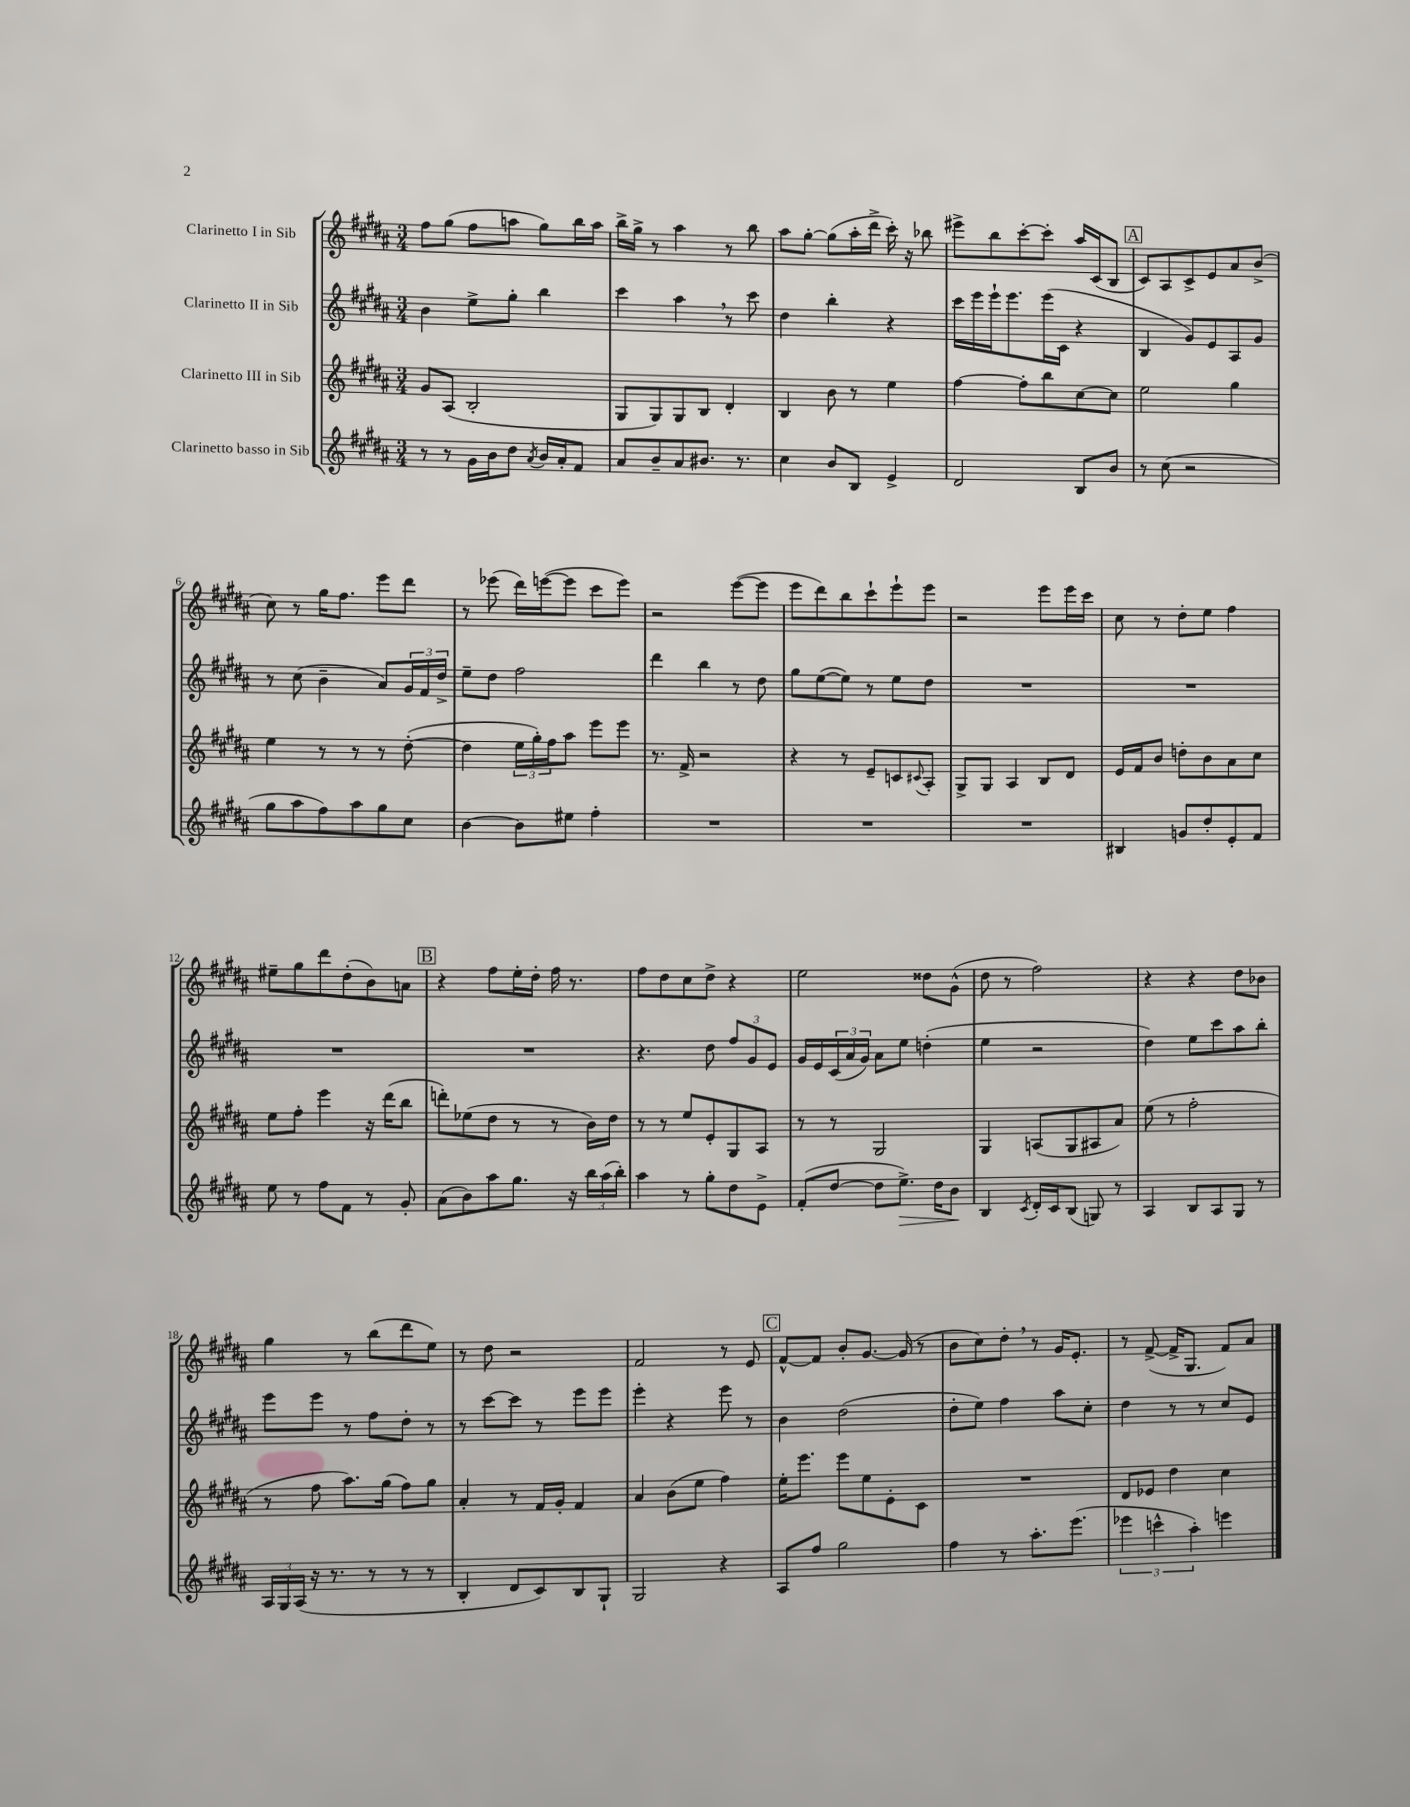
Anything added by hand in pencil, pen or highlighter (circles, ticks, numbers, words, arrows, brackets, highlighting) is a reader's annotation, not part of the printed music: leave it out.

**kern	**kern	**kern	**kern
*staff4	*staff3	*staff2	*staff1
*clefG2	*clefG2	*clefG2	*clefG2
*k[f#c#g#d#a#]	*k[f#c#g#d#a#]	*k[f#c#g#d#a#]	*k[f#c#g#d#a#]
*M3/4	*M3/4	*M3/4	*M3/4
8r	8g#	4b	8ff#
8r	(8A#	.	(8gg#
16g#	2B'	8ee^	8ff#
16b	.	.	.
8dd#	.	8gg#'	8aa
8qa#	.	.	.
16b	.	4bb	8gg#)
16a#'	.	.	.
8f#	.	.	16bb
.	.	.	16aa
=	=	=	=
8a#	8G#	4ccc#	16bb^
.	.	.	16gg#^
8b~	8G#)	.	8r
8a#	8G#	4aa#	4aa#
8.b#	8B	.	.
.	4d#'	8r	8r
8.r	.	.	.
.	.	8ccc#	8bb
=	=	=	=
4cc#	4B	4dd#	8aa#
.	.	.	[8gg#'
8b	8b	4bb'	(8gg#]
8B	8r	.	16aa#'
.	.	.	16ddd#^
4e^	4ee	4r	16ccc#')
.	.	.	16r
.	.	.	8bb-
=	=	=	=
2d#	[4ff#	16ccc#	8eee#^
.	.	16eee	.
.	.	16eee`	8bb
.	.	8.eee	.
.	8ff#']	.	[8ccc#'
.	8bb	(16eee	8ccc#']
.	.	16c#	.
8B	[8cc#	4r	16aa#
.	.	.	(16c#
8b	8cc#]	.	8B
=	=	=	=
8r	2ee	4B	8c#)
(8cc#	.	.	8A#
2r	.	8g#)	8c#^
.	.	8e	8e
.	4gg#	8A#	8a#
.	.	8g#	(8b^
=	=	=	=
8gg#	4ee	8r	8cc#)
8aa#	.	(8cc#	8r
8ff#)	8r	4b~	16gg#
.	.	.	8.ff#
8aa#	8r	.	.
8gg#	8r	8a#)	8eee
8cc#	([8dd#'	24g#	8ddd#
.	.	24f#	.
.	.	24dd#^	.
=	=	=	=
[4b	4dd#]	8ee~	8r
.	.	8dd#	(8eee-
8b]	24ee	2ff#	16ddd#)
.	24gg#')	.	.
.	.	.	([16eee
.	24ff#	.	.
8ee#	8aa#	.	8eee]
4ff#'	8eee	.	8ccc#
.	8eee	.	8eee)
=	=	=	=
2.r	8.r	4ddd#	2r
.	16f#^	.	.
.	2r	4bb	.
.	.	8r	([8eee
.	.	8dd#	8eee]
=	=	=	=
2.r	4r	8gg#	8eee
.	.	([8ee	8ddd#)
.	8r	8ee])	8bb
.	8e~	8r	8ccc#`
.	8c	8ee	8eee`
.	8qqc#	.	.
.	8A#'	8dd#	8eee
=	=	=	=
2.r	8G#^	2.r	2r
.	8G#	.	.
.	4A#	.	.
.	8B	.	8eee
.	8d#	.	16eee
.	.	.	16ccc#
=	=	=	=
4B#	16e	2.r	8cc#
.	16f#	.	.
.	8b	.	8r
8g	8dd'	.	8dd#'
8dd#'	8b	.	8ee
8e'	8a#	.	4ff#
8f#	8cc#	.	.
=	=	=	=
8ee	8ee	2.r	8ee#~
8r	8ff#'	.	8gg#
8ff#	4eee	.	8ddd#
8f#	.	.	(8dd#'
8r	16r	.	8b)
.	(16ddd#	.	.
8g#'	8bb	.	8a
=	=	=	=
(8a#	8ddd')	2.r	4r
8b)	(8ee-	.	.
8aa#	8dd#	.	8ff#
8.gg#	8r	.	16ee'
.	.	.	16dd#'
.	8r	.	16ff#
16r	.	.	8.r
24bb	16b)	.	.
(24aa#	.	.	.
.	16dd#	.	.
24bb')	.	.	.
=	=	=	=
4aa#	8r	4.r	8ff#
.	8r	.	8dd#
8r	8ee	.	8cc#
8gg#'	8e'	8dd#	8dd#^
8dd#	8G#	12ff#	4r
.	.	12g#	.
8e^	8A#	.	.
.	.	12e	.
=	=	=	=
(8f#'	8r	16g#	2ee
.	.	16e	.
[8dd#	8r	(24c#	.
.	.	24a#	.
.	.	24g#)	.
8dd#]	2G#	8a#	.
8.ee^)	.	8ee	.
.	.	(4dd'	8dd##
16dd#	.	.	.
8b	.	.	(8g#^^
=	=	=	=
4B	4G#	4ee	8dd#
.	.	.	8r
8qc#	.	.	.
16d#'	(8A	2r	2ff#)
16c#	.	.	.
(8B	8G#	.	.
8G)	8A#	.	.
8r	8a#)	.	.
=	=	=	=
4A#	(8ee	4dd#)	4r
.	8r	.	.
8B	2ff#'	8ee	4r
8A#	.	8ccc#	.
8G#	.	8aa#	8dd#
8r	.	8bb'	8b-
=	=	=	=
24A#	8r	8eee	4gg#
24G#	.	.	.
(24A#	.	.	.
16r	8ff#	8eee	.
8.r	.	.	.
.	8.aa#)	8r	8r
8r	.	8ff#	(8bb
.	(16gg#	.	.
8r	8ff#)	8dd#'	8ddd#
8r	8gg#	8r	8ee)
=	=	=	=
4B'	4a#'	8r	8r
.	.	[8ccc#	8dd#
8d#	8r	8ccc#]	2r
8c#)	16f#	8r	.
.	16g#'	.	.
8B	4f#	8eee	.
8G#`	.	8eee	.
=	=	=	=
2G#	4a#	4eee'	2f#
.	(8b	4r	.
.	8ee	.	.
4r	4ff#)	8eee	8r
.	.	8r	8e
=	=	=	=
8A#	16ee'	4b	[8f#^^
.	8.eee	.	.
8ff#	.	.	8f#]
2gg#	8eee	(2dd#	8b'
.	8ee	.	[8.g#
.	8e'	.	.
.	.	.	(16g#]
.	8c#	.	8r
=	=	=	=
4ff#	2.r	8dd#'	8b
.	.	8ee)	8cc#)
8r	.	4ff#	8dd#'
8.aa#'	.	.	8r
.	.	8aa#	16g#
(8.eee	.	.	8.e'
.	.	8cc#'	.
=	=	=	=
6eee-	8d#	4dd#	8r
.	8e-	.	([8f#^
6ccc^^	.	.	.
.	4dd#	8r	16f#^]
.	.	.	8.G#
6aa#')	.	.	.
.	.	8r	.
4eee	4cc#	8cc#	8f#)
.	.	8e	8a#
==	==	==	==
*-	*-	*-	*-
